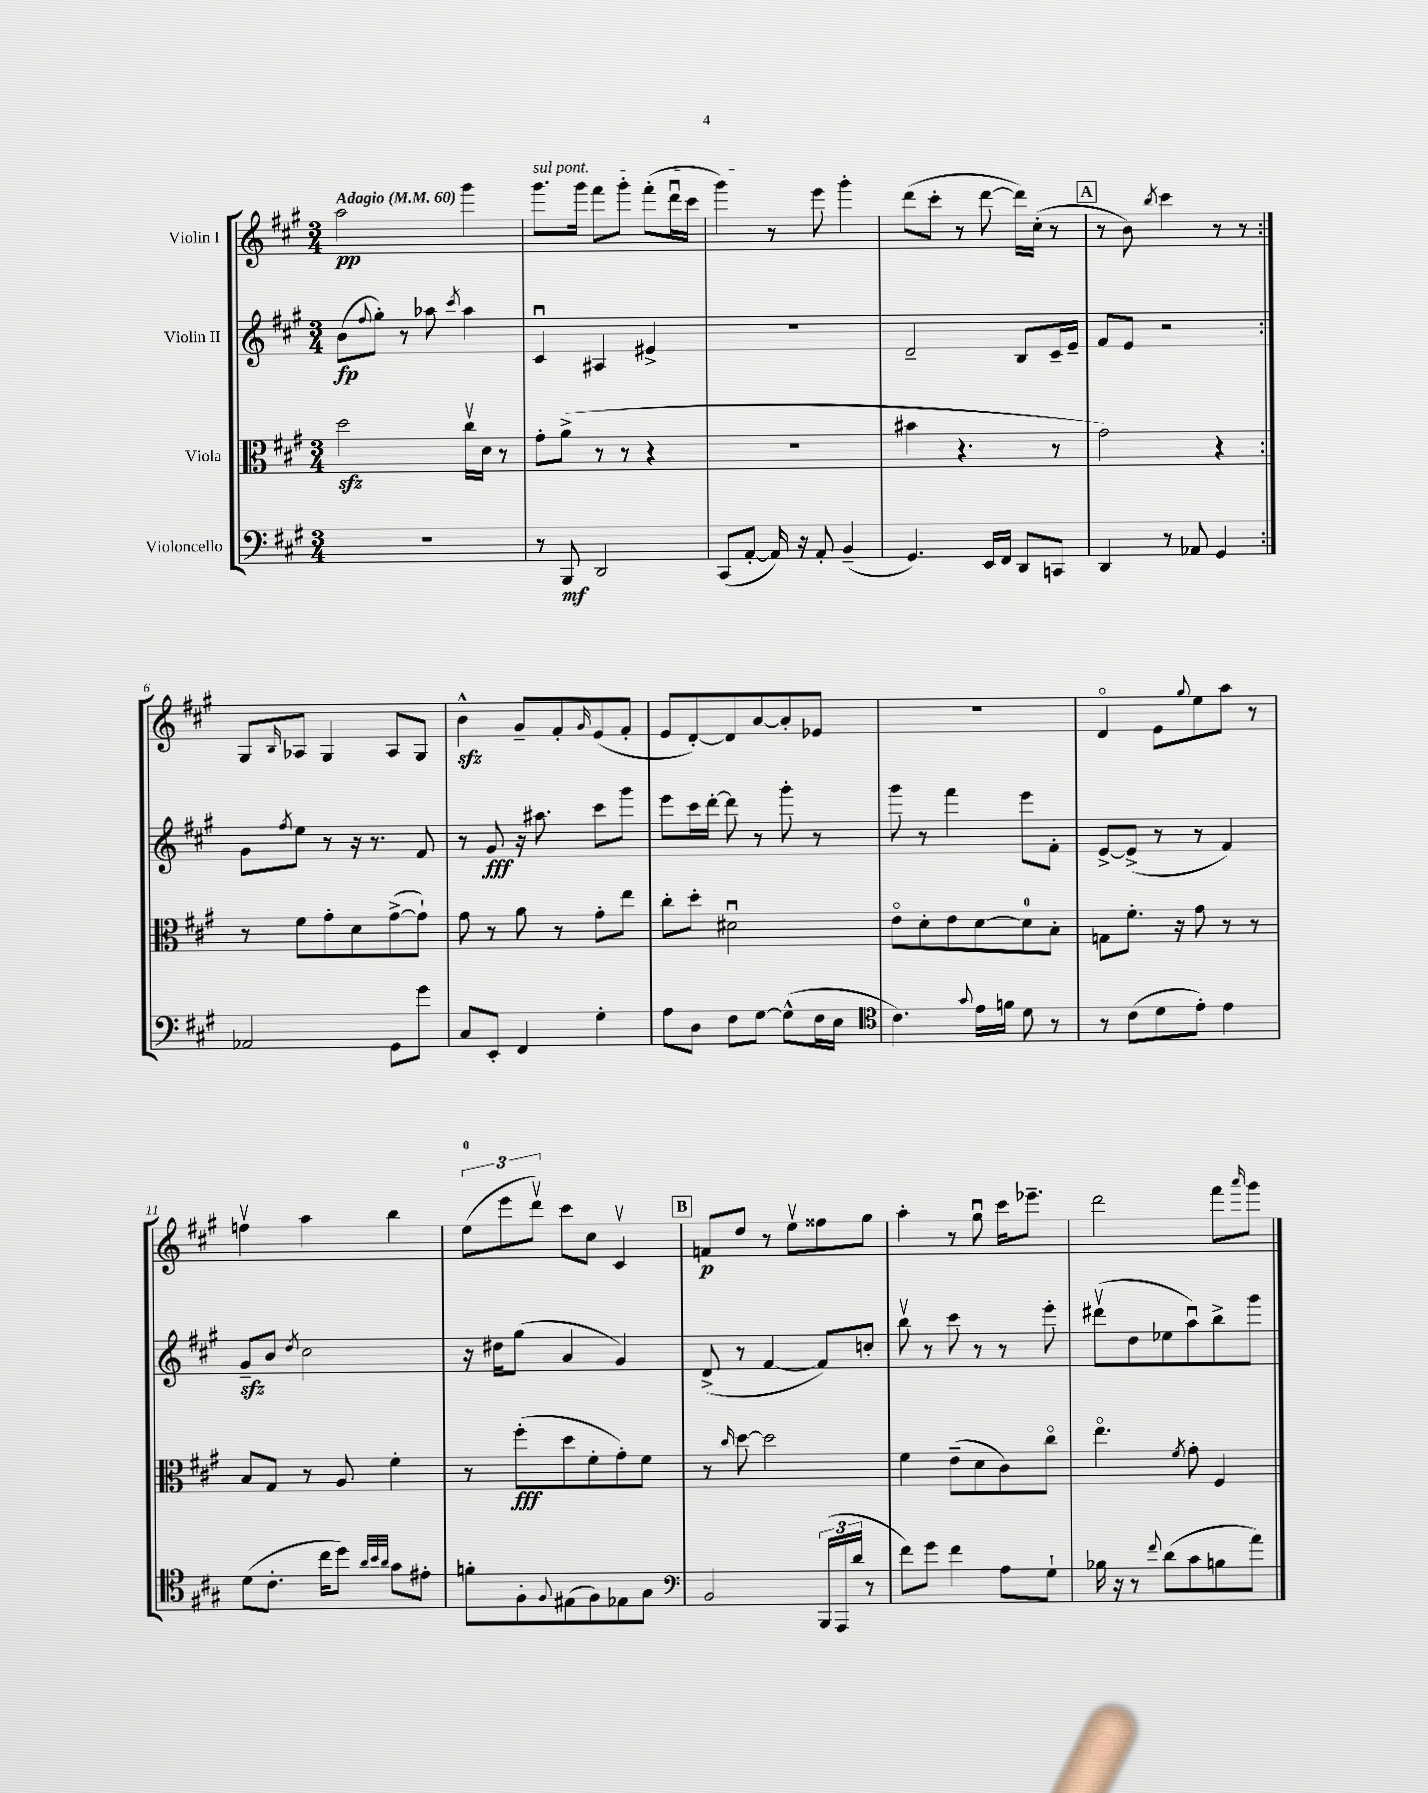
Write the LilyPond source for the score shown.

<<
\new StaffGroup <<
\new Staff = "s0" \with { instrumentName = "Violin I" } {
    \clef treble \key a \major \numericTimeSignature \time 3/4 \tempo "Adagio" 4 = 60
    \repeat volta 2 { a''2\pp gis'''4 |
    \once \override TextSpanner.bound-details.left.text = \markup { \italic "sul pont." } gis'''8.\startTextSpan gis'''16 fis'''8 gis'''8-. fis'''8-.( d'''16\downbow cis'''16 |
    gis'''4\stopTextSpan) r8 e'''8 gis'''4-. |
    d'''8( cis'''8-. r8 d'''8~ d'''16) cis''16-.( r8 |
    \mark \markup { \box "A" } r8 b'8) \acciaccatura { b''8 } cis'''4 r8 r8 | }
    gis8 \grace { b16 } aes8 gis4 aes8 gis8 |
    b'4-^\sfz gis'8-- fis'8-. \grace { gis'16 } e'8( fis'8-. |
    e'8 d'8~-.) d'8 a'8~ a'8-. ees'8 |
    R2. |
    d'4\flageolet e'8 \appoggiatura { gis''8 } e''8 a''8 r8 |
    f''4\upbow a''4 b''4 |
    \tuplet 3/2 { e''8-0( e'''8 d'''8\upbow) } cis'''8 cis''8 cis'4\upbow |
    \mark \markup { \box "B" } f'8\p d''8 r8 e''8\upbow fisis''8 gis''8 |
    a''4-. r8 gis''8\downbow cis'''16 ees'''8.-- |
    d'''2 fis'''8 \grace { a'''16 } gis'''8 \bar "|." |
}
\new Staff = "s1" \with { instrumentName = "Violin II" } {
    \clef treble \key a \major \numericTimeSignature \time 3/4
    \repeat volta 2 { b'8\fp( \appoggiatura { fis''8 } gis''8-.) r8 aes''8 \acciaccatura { cis'''8 } aes''4 |
    cis'4\downbow ais4 eis'4-> |
    R2. |
    d'2-- b8 cis'16-- e'16-- |
    \mark \markup { \box "A" } fis'8 e'8 r2 | }
    gis'8 \acciaccatura { fis''8 } e''8 r8 r16 r8. fis'8 |
    r8 gis'8\fff r16 ais''8. cis'''8 gis'''8 |
    e'''8 cis'''16 d'''16~-. d'''8 r8 gis'''8-. r8 |
    gis'''8 r8 fis'''4 e'''8 fis'8-. |
    e'8~-> e'8->( r8 r8 fis'4) |
    gis'8--\sfz b'8 \acciaccatura { d''8 } cis''2 |
    r16 dis''16 gis''8( a'4 gis'4) |
    \mark \markup { \box "B" } d'8->( r8 fis'4~ fis'8) c''8-. |
    b''8\upbow r8 cis'''8 r8 r8 e'''8-. |
    dis'''8\upbow( d''8 ees''8 a''8\downbow) b''8-> gis'''8 \bar "|." |
}
\new Staff = "s2" \with { instrumentName = "Viola" } {
    \clef alto \key a \major \numericTimeSignature \time 3/4
    \repeat volta 2 { d''2\sfz cis''16\upbow d'16 r8 |
    gis'8-. a'8->( r8 r8 r4 |
    R2. |
    bis'4 r4. r8 |
    \mark \markup { \box "A" } gis'2) r4 | }
    r8 fis'8 gis'8-. d'8 gis'8~->( gis'8-!) |
    gis'8 r8 a'8 r8 gis'8-. e''8 |
    cis''8-. d''8-. dis'2\downbow |
    e'8\flageolet d'8-. e'8 d'8~ d'8-0 b8-. |
    g8 fis'8.-. r16 gis'8 r8 r8 |
    b8 gis8 r8 a8 fis'4-. |
    r8 fis''8-.\fff( d''8 fis'8-. gis'8-.) fis'8 |
    \mark \markup { \box "B" } r8 \grace { cis''16 } d''8~ d''2 |
    fis'4 e'8--( d'8 cis'8) cis''8\flageolet |
    e''4.\flageolet \acciaccatura { fis'8 } gis'8-. fis4 \bar "|." |
}
\new Staff = "s3" \with { instrumentName = "Violoncello" } {
    \clef bass \key a \major \numericTimeSignature \time 3/4
    \repeat volta 2 { R2. |
    r8 b,,8\mf d,2 |
    cis,8( a,8~-. a,16) r16 a,8-. b,4--( |
    gis,4.) e,16 fis,16 d,8 c,8 |
    \mark \markup { \box "A" } d,4 r8 aes,8 gis,4 | }
    aes,2 gis,8 gis'8 |
    cis8 e,8-. fis,4 gis4-. |
    a8 d8 fis8 gis8~ gis8-^( fis16 e16 |
    \clef tenor cis'4.) \appoggiatura { gis'8 } e'16 f'16 d'8 r8 |
    r8 cis'8( d'8 e'8-.) e'4 |
    d'8( cis'8.-. cis''16 d''8) \grace { a'32 b'32 a'32 } gis'8 eis'8-. |
    f'8-. fis8-. \appoggiatura { fis8 } eis8( fis8) ees8 gis8 |
    \mark \markup { \box "B" } \clef bass b,2 \tuplet 3/2 { b,,16( a,,16 d'16 } r8 |
    fis'8) gis'8 fis'4 a8 gis8-! |
    bes16 r16 r8 \appoggiatura { fis'8 } d'8( cis'8 b8 a'8) \bar "|." |
}
>>
>>
